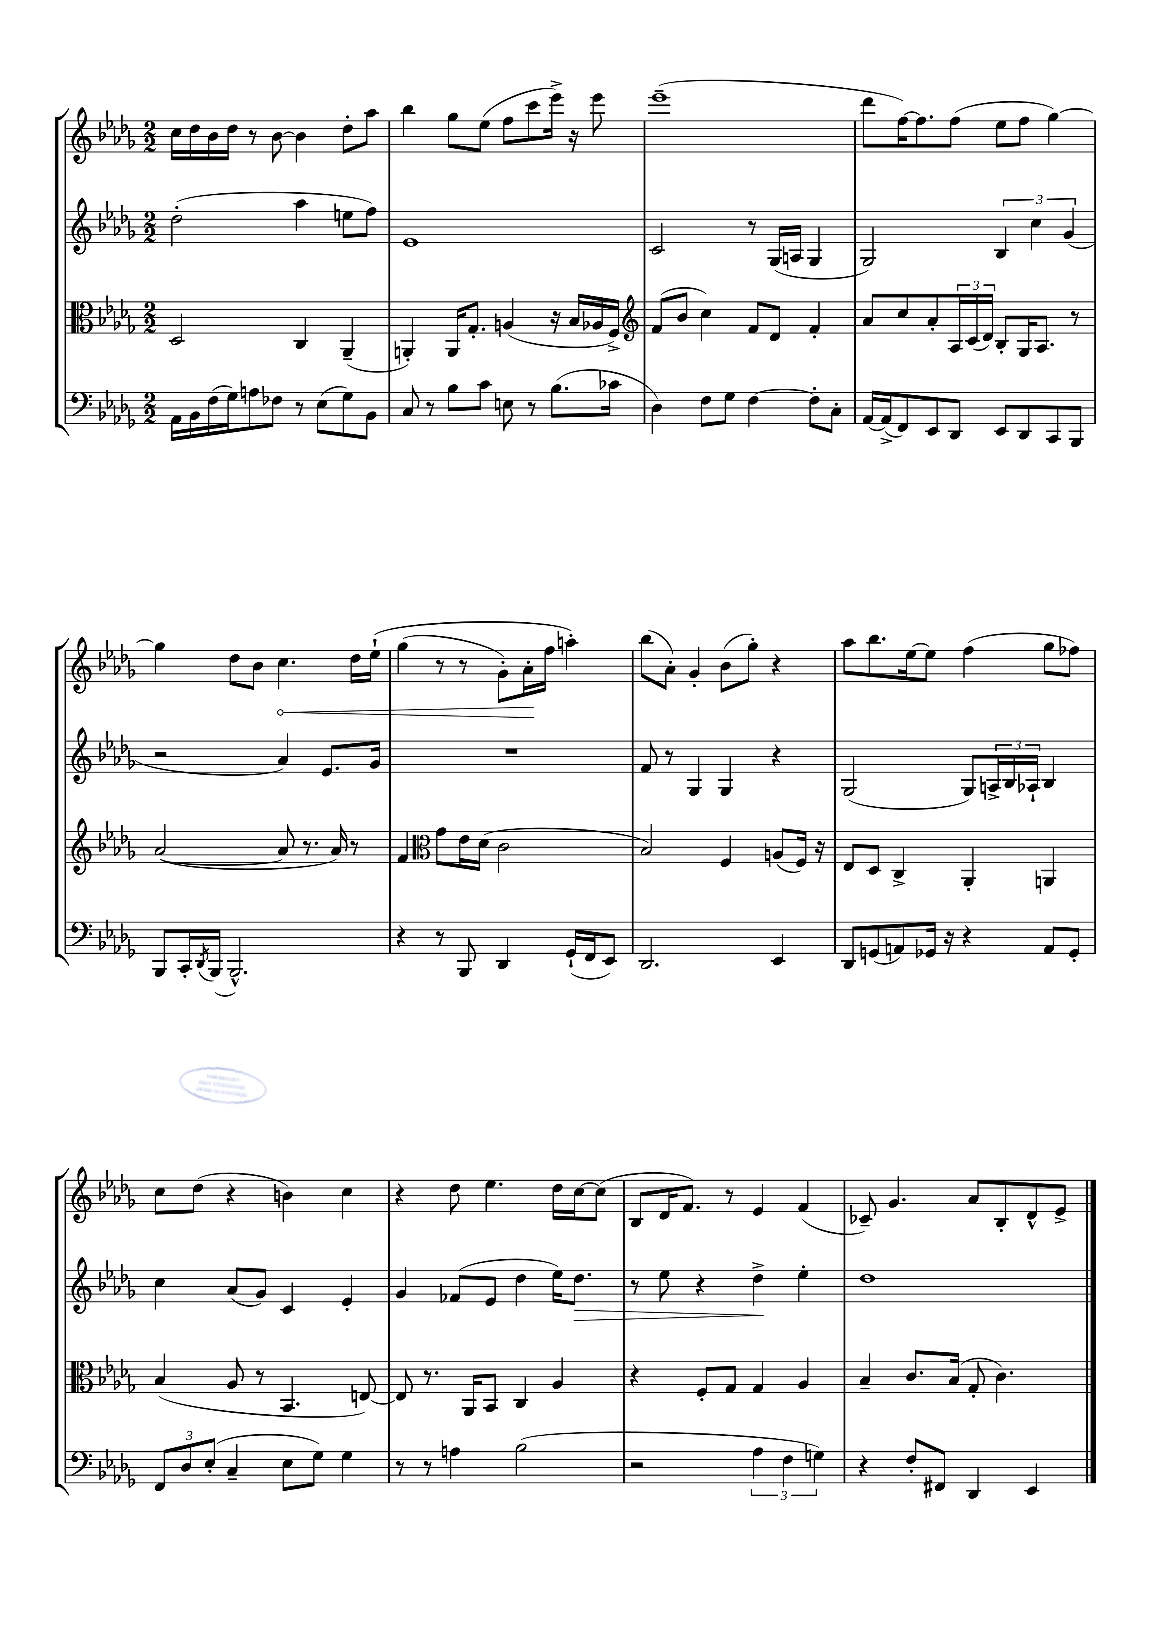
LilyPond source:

<<
\new StaffGroup <<
\new Staff = "s0" {
    \clef treble \key des \major \numericTimeSignature \time 2/2
    c''16 des''16 bes'16 des''16 r8 bes'8~ bes'4 des''8-. aes''8 |
    bes''4 ges''8 ees''8( f''8 c'''8 ees'''16->) r16 ees'''8 |
    ees'''1--( |
    des'''8 f''16~) f''8. f''8( ees''8 f''8 ges''4~) |
    ges''4 des''8 bes'8 \once \override Hairpin.circled-tip = ##t c''4.\< des''16 ees''16-!\( |
    ges''4( r8 r8 ges'8-.) aes'16-.\! f''16 a''4-.\) |
    bes''8( aes'8-.) ges'4-. bes'8( ges''8-.) r4 |
    aes''8 bes''8. ees''16~ ees''8 f''4( ges''8 fes''8) |
    c''8 des''8( r4 b'4) c''4 |
    r4 des''8 ees''4. des''16 c''16~ c''8( |
    bes8 des'16 f'8.) r8 ees'4 f'4( |
    ces'8--) ges'4. aes'8 bes8-. des'8-^ ees'8-> \bar "|." |
}
\new Staff = "s1" {
    \clef treble \key des \major \numericTimeSignature \time 2/2
    des''2-.( aes''4 e''8 f''8) |
    ees'1 |
    c'2 r8 ges16( a16 ges4 |
    ges2) \tuplet 3/2 { bes4 c''4 ges'4( } |
    r2 aes'4) ees'8. ges'16 |
    R1 |
    f'8 r8 ges4 ges4 r4 |
    ges2( ges8) \tuplet 3/2 { a16-> bes16 aes16-! } bes4 |
    c''4 aes'8( ges'8) c'4 ees'4-. |
    ges'4 fes'8( ees'8 des''4 ees''16) des''8.\> |
    r8 ees''8 r4 des''4->\! ees''4-. |
    des''1 \bar "|." |
}
\new Staff = "s2" {
    \clef alto \key des \major \numericTimeSignature \time 2/2
    des2 c4 aes,4--( |
    a,4-.) a,16 ges8.-. a4( r16 bes16 aes16 f16->) |
    \clef treble f'8( bes'8 c''4) f'8 des'8 f'4-. |
    aes'8 c''8 aes'8-. \tuplet 3/2 { aes16 c'16( des'16) } bes8-. ges16 aes8. r8 |
    aes'2~( aes'8 r8. aes'16) r8 |
    f'4 \clef alto ges'8 ees'16 des'16( c'2 |
    bes2) f4 a8( f16) r16 |
    ees8 des8 c4-> aes,4-. a,4 |
    bes4( aes8 r8 bes,4. e8~) |
    e8 r8. aes,16 bes,8 c4 aes4 |
    r4 f8-. ges8 ges4 aes4 |
    bes4-- c'8. bes16( ges8-. c'4.) \bar "|." |
}
\new Staff = "s3" {
    \clef bass \key des \major \numericTimeSignature \time 2/2
    aes,16 bes,16 f16( ges16) a8 fes8 r8 ees8( ges8) bes,8 |
    c8 r8 bes8 c'8 e8 r8 bes8.( ces'16 |
    des4) f8 ges8 f4~ f8-. c8-. |
    aes,16~ aes,16->( f,8) ees,8 des,8 ees,8 des,8 c,8 bes,,8 |
    bes,,8 c,16-. \acciaccatura { des,8 } bes,,16( bes,,2.-^) |
    r4 r8 bes,,8 des,4 ges,16-!( f,16 ees,8) |
    des,2. ees,4 |
    des,8 g,8( a,8) ges,16 r16 r4 a,8 ges,8-. |
    \tuplet 3/2 { f,8 des8 ees8-.( } c4-- ees8 ges8) ges4 |
    r8 r8 a4 bes2( |
    r2 \tuplet 3/2 { aes4 f4 g4) } |
    r4 f8-. fis,8 des,4 ees,4 \bar "|." |
}
>>
>>
\layout { \context { \Score \remove "Bar_number_engraver" } }
